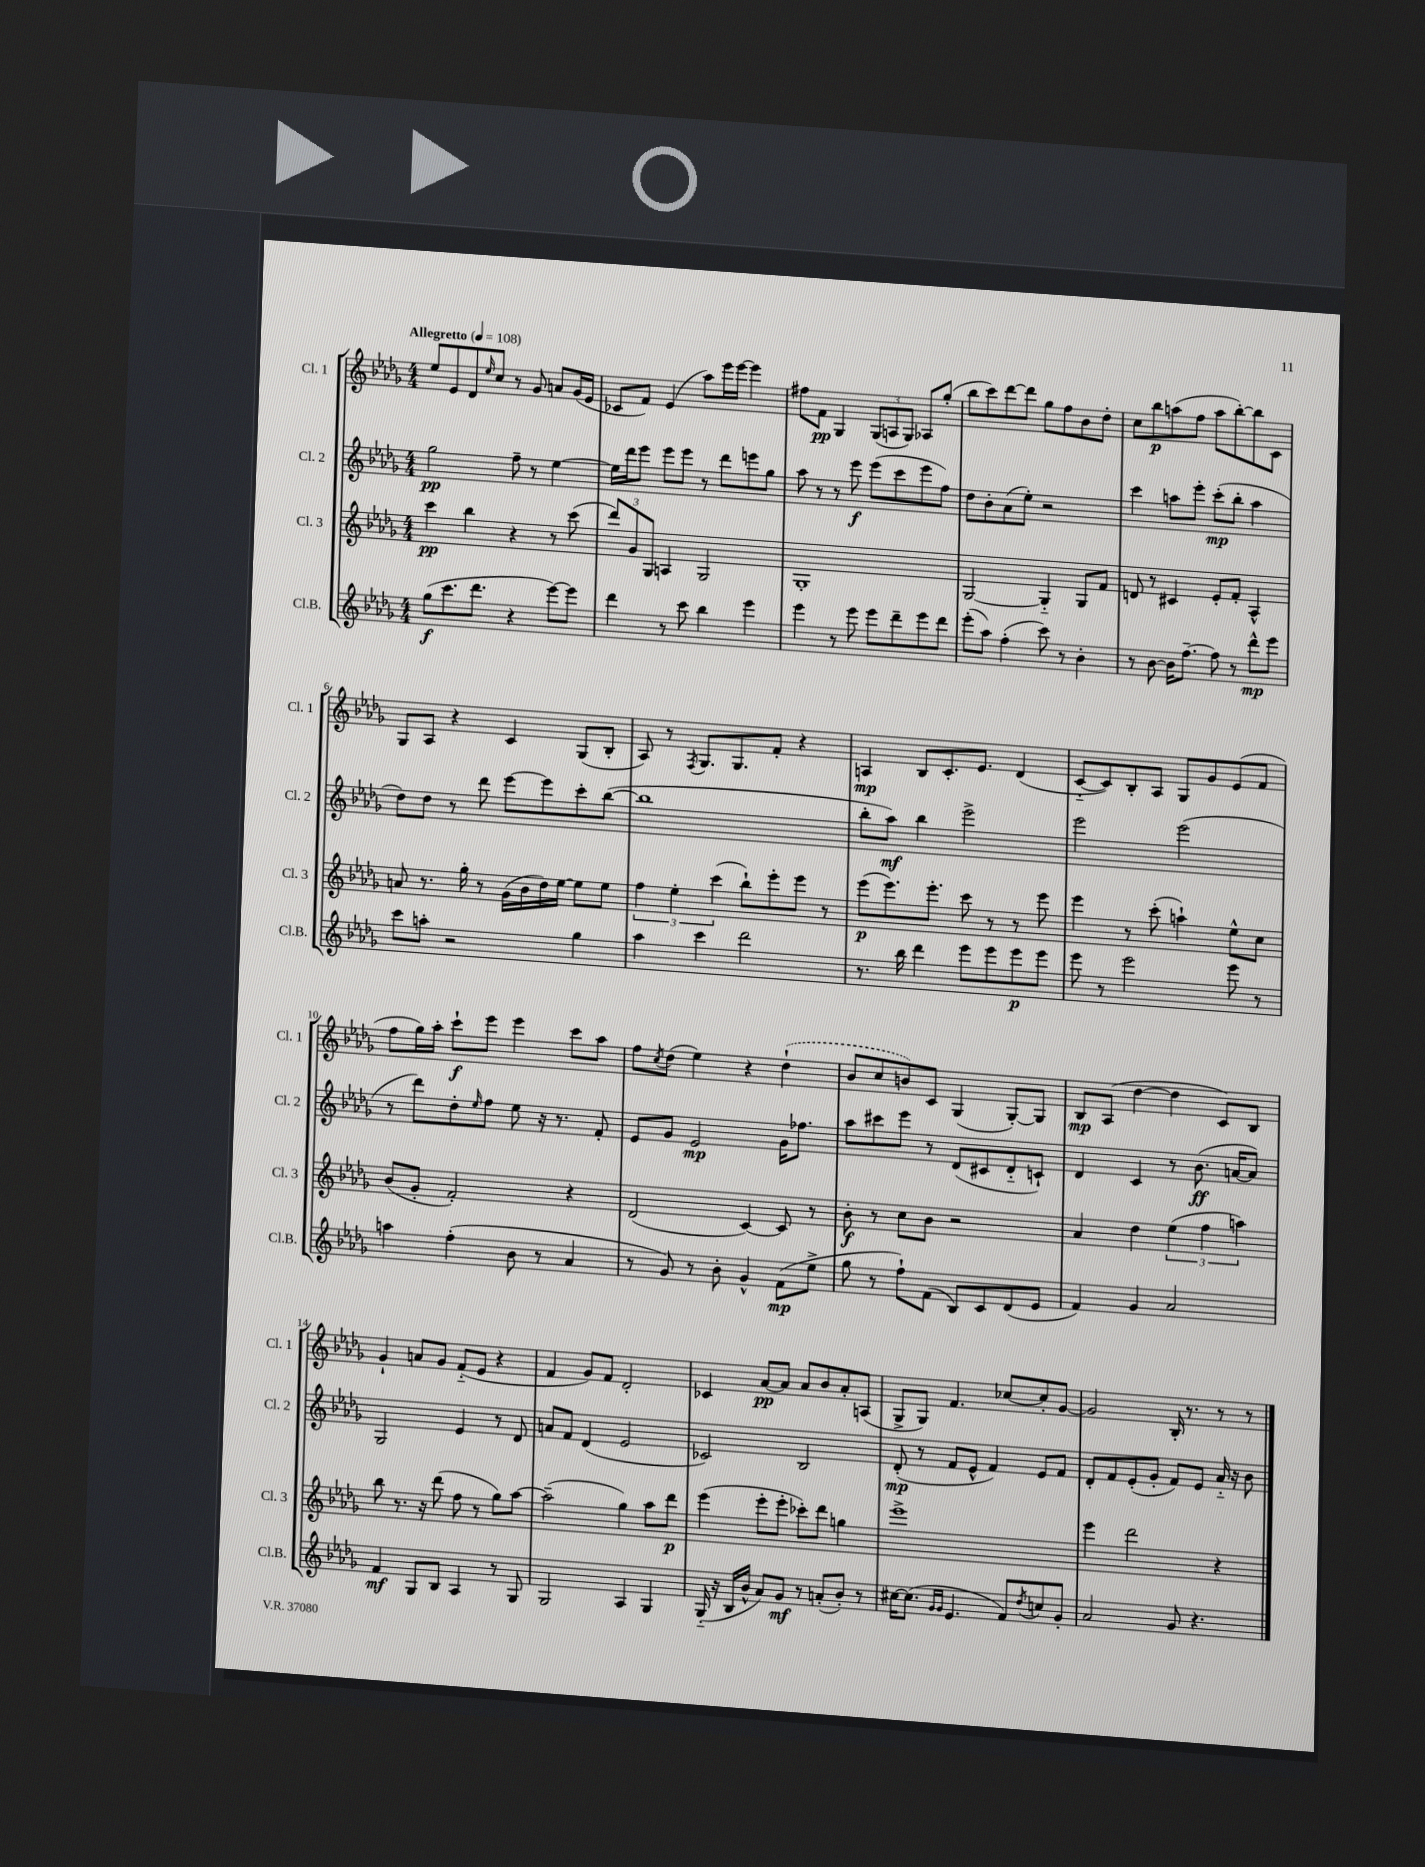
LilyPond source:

<<
\new StaffGroup <<
\new Staff = "s0" \with { instrumentName = "Cl. 1" shortInstrumentName = "Cl. 1" } {
    \clef treble \key des \major \numericTimeSignature \time 4/4 \tempo "Allegretto" 4 = 108
    ees''8 ees'8 des'8 \grace { ees''16 } c''8 r8 ges'8 a'8 ges'16( ees'16 |
    ces'8 f'8) ees'4( aes''8) ees'''16 ees'''16~ ees'''4 |
    fis''8 f'8\pp ges4 \tuplet 3/2 { ges8( a8 ges8) } aes8 ges''8-.( |
    bes''8 c'''8) des'''8~ des'''8 ges''8 f''8 bes'8 des''8-. |
    c''8 bes''8\p a''8( f''8 a''8 bes''8~-.) bes''8 c'8 |
    ges8 aes8 r4 c'4 ges8( bes8-. |
    aes8) r8 \acciaccatura { f8 } ges8. ges8. f'8-. r4 |
    a4\mp bes8 c'8.-. ees'8. des'4( |
    c'8~-_ c'8) bes8-. aes8 ges8 ges'8 ees'8( f'8 |
    f''8 ges''16) aes''16-. c'''8-!\f ees'''8 ees'''4 c'''8 aes''8 |
    f''8 \acciaccatura { c''8 } des''8( ees''4) r4 \once \slurDashed des''4-!( |
    bes'8 c''8 b'8) c'8 ges4( ges8~-.) ges8 |
    bes8\mp aes8( des''4~ des''4 c'8) bes8 |
    ges'4-! a'8 ges'8 f'8-_( ees'8 r4 |
    f'4 ges'8) f'8 des'2-. |
    ces'4 aes'8~\pp aes'8 aes'8 bes'8 aes'8-. a8( |
    ges8-> ges8) f'4. ces''8~ ces''8-. ges'8~ |
    ges'2 bes16-. r8. r8 r8 \bar "|." |
}
\new Staff = "s1" \with { instrumentName = "Cl. 2" shortInstrumentName = "Cl. 2" } {
    \clef treble \key des \major \numericTimeSignature \time 4/4
    ges''2\pp f''8-- r8 ees''4~ |
    ees''16 des'''16 ees'''8 ees'''8 ees'''8 r8 des'''8 e'''8 ges''8 |
    aes''8 r8 r8 ees'''8\f ees'''8( c'''8 ees'''8 f''8) |
    des''8 bes'8-. aes'8( ees''8-.) r2 |
    c'''4 a''8 ees'''8-. c'''8-.\mp( bes''8-. a''4 |
    des''8) des''8 r8 des'''8 ees'''8~ ees'''8 c'''8-. bes''8~( |
    bes''1 |
    bes''8-. aes''8\mf) bes''4 ees'''2-> |
    ees'''2 ees'''2( |
    r8 des'''8) des''8-. \grace { ees''16 } f''8 ees''8 r16 r8. f'8-. |
    ees'8 ges'8 ees'2\mp ges'16 fes''8. |
    aes''8 cis'''8 ees'''8 r8 des'8( cis'8 des'8-_ c'8-!) |
    des'4 c'4 r8 bes'8.\ff( a'16~ a'8) |
    ges2 ees'4 r8 des'8 |
    a'8 f'8 des'4( ees'2 |
    ces'2) bes2 |
    des'8-.\mp( r8 f'8 ees'8-^ f'4) ees'8 f'8 |
    des'8-. f'8 ees'8-.( ges'8-. f'8) ees'8 aes'16-_ r16 bes'8 \bar "|." |
}
\new Staff = "s2" \with { instrumentName = "Cl. 3" shortInstrumentName = "Cl. 3" } {
    \clef treble \key des \major \numericTimeSignature \time 4/4
    c'''4\pp bes''4 r4 r8 c'''8( |
    \tuplet 3/2 { des'''8) ges'8 ges8 } a4 ges2 |
    ges1-. |
    ges2~ ges4-_ ges8 f'8 |
    d'8 r8 cis'4 ees'8-. f'8-. aes4-^ |
    a'8 r8. ges''16-. r8 ges'16( bes'16 des''16) ees''16~ ees''8 ees''8 |
    \tuplet 3/2 { f''4 ees''4-. c'''4( } bes''8-!) ees'''8-. ees'''8 r8 |
    ees'''8\p( ees'''8.) ees'''8.-. c'''8 r8 r8 ees'''8 |
    ees'''4 r8 c'''8-.( a''4-!) ees''8-^ c''8 |
    bes'8( ges'8-. f'2-.) r4 |
    des'2( c'4~) c'8 r8 |
    bes'8-.\f r8 c''8 bes'8 r2 |
    aes'4 des''4 \tuplet 3/2 { ees''4( f''4 a''4) } |
    bes''8 r8. r16 des'''8( f''8 r8 ges''8) aes''8~ |
    aes''2--( ges''4) aes''8 des'''8\p |
    ees'''4( ees'''8-. ees'''8-. ces'''8-.) des'''8 g''4 |
    ees'''1-> |
    ees'''4 des'''2 r4 \bar "|." |
}
\new Staff = "s3" \with { instrumentName = "Cl.B." shortInstrumentName = "Cl.B." } {
    \clef treble \key des \major \numericTimeSignature \time 4/4
    ges''8\f( c'''8. des'''8. r4 ees'''8~) ees'''8 |
    des'''4 r8 c'''8 bes''4 ees'''4 |
    ees'''4 r8 ees'''8 ees'''8 des'''8-- ees'''8 des'''8 |
    ees'''8-.( aes''8) f''4-.( c'''8) r8 bes'4-. |
    r8 bes'8~ bes'16 f''8.~-- f''8 r8 des'''8-^\mp ees'''8 |
    c'''8 a''8-. r2 ges''4 |
    aes''4 c'''4 des'''2 |
    r8. bes''16 des'''4 ees'''8 ees'''8 ees'''8\p ees'''8 |
    ees'''8 r8 ees'''2 ees'''8 r8 |
    a''4 f''4-.( bes'8 r8 aes'4 |
    r8 ges'8) r8 bes'8-. ges'4-^ f'8\mp( ees''8-> |
    ges''8 r8 f''8-!) f'8( bes8) c'8 des'8( ees'8 |
    f'4) ges'4 aes'2 |
    f'4\mf ges8 bes8 aes4 r8 ges8 |
    ges2 aes4 ges4 |
    ges16-_( r16 bes16 bes'16-^ aes'8) ges'8\mf r8 a'8-.( bes'8-.) r8 |
    cis''16~ cis''8.( \grace { ges'16 ges'16 } ees'4. f'8) \acciaccatura { des''8 } c''8 ges'8-. |
    aes'2 ges'8 r4. \bar "|." |
}
>>
>>
